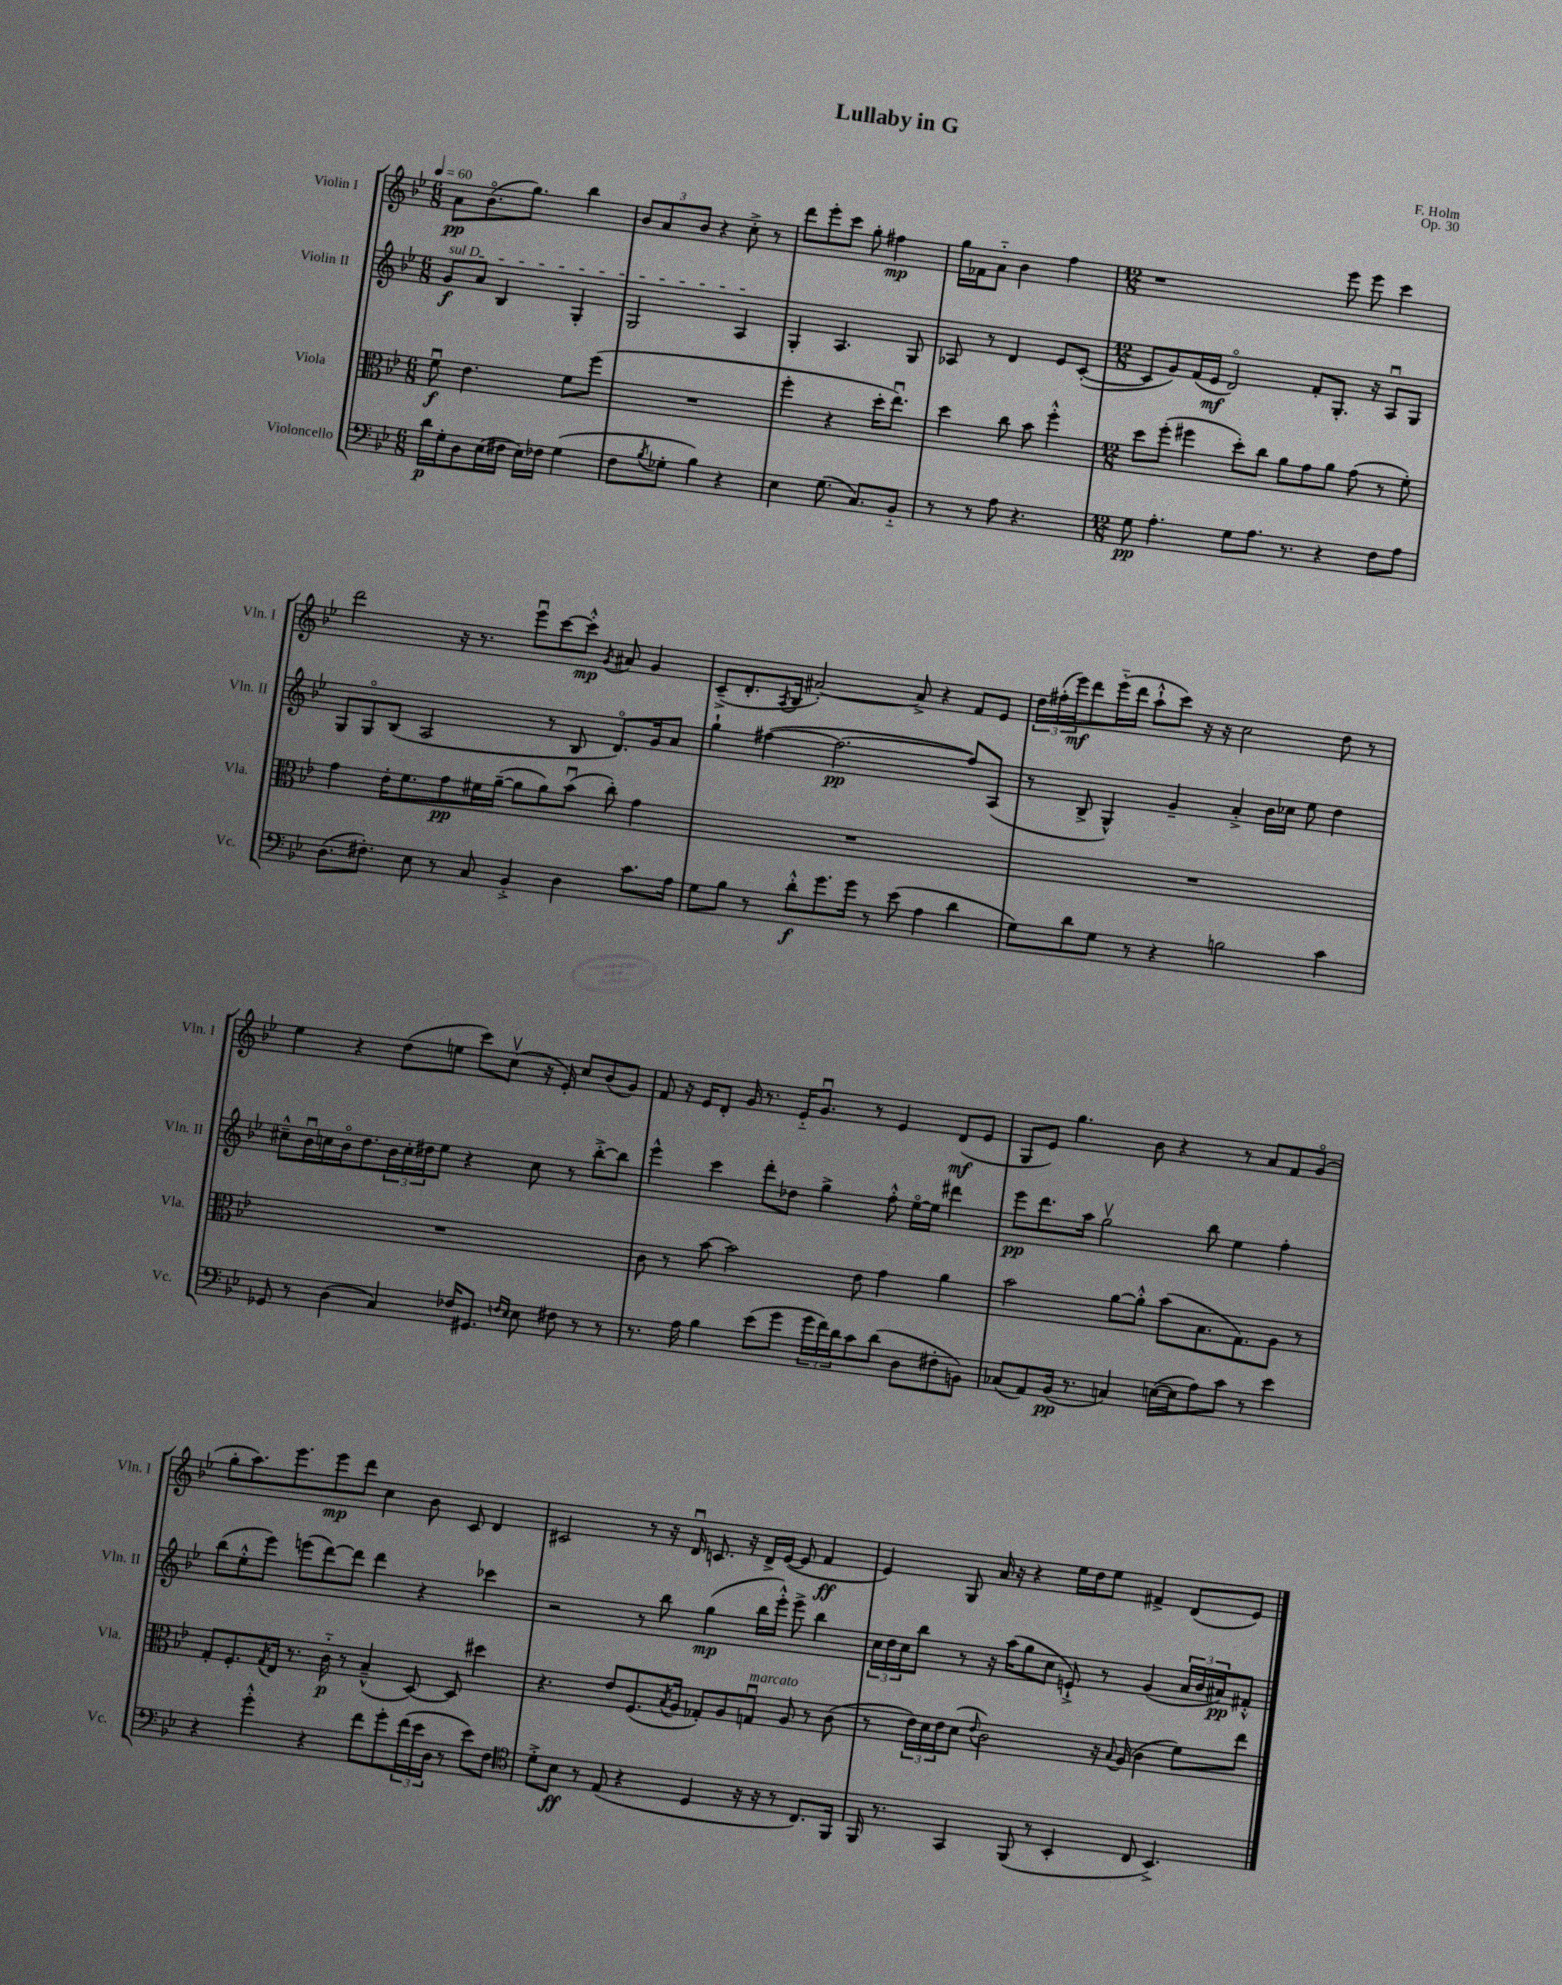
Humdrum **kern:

**kern	**kern	**kern	**kern
*staff4	*staff3	*staff2	*staff1
*clefF4	*clefC3	*clefG2	*clefG2
*k[b-e-]	*k[b-e-]	*k[b-e-]	*k[b-e-]
*M6/8	*M6/8	*M6/8	*M6/8
*MM60	*MM60	*MM60	*MM60
16d\LL	8fu\	8g/L	8a\L
16G'\J	.	.	.
8D\	4.e-\	8a/J	(8.b-o\
(16E-\L	.	4B-/	.
16F#\JJ	.	.	8.gg\J)
16E-\LL)	.	.	.
16F-\JJ	.	.	.
(4G\	8f\L	4G'/	4bb-\
.	(8ff\J	.	.
=	=	=	=
8F\L	2.r	2G/	12b-/L
.	.	.	12a/
8qB-/	.	.	.
8G-'\J	.	.	.
.	.	.	12b-/J
4B-\)	.	.	4r
4r	.	4A/	8cc'^\
.	.	.	8r
=	=	=	=
4E-\	4ff'\	4G'/	8ddd\L
.	.	.	8eee-'\
(8.G\	4r	4.A/	8ccc\J
.	.	.	8gg'\
8.C/L)	.	.	.
.	16dd'\LK	.	4ff#\
.	8.ee-u\J)	.	.
8BB-'~/J	.	8G/	.
=	=	=	=
8r	4dd\	8A-/	16gg\LL
.	.	.	16f-\J
8r	.	8r	8a'~\J
8A\	8cc\	4d/	4b-\
4.r	8b-\	.	.
.	4ff'^^\	8e-/L	4ff\
.	.	([8c'/J	.
=	=	=	=
*M12/8	*M12/8	*M12/8	*M12/8
8G\	8dd\L	8c/]L	1r
4.A'\	(8ff'\J	8g/)	.
.	4ff#\	(16f/L	.
.	.	16e-/JJ	.
.	.	2do/)	.
8G\L	8dd'\L)	.	.
8.A\J	8cc\J	.	.
.	8a\L	.	.
8.r	.	.	.
.	8g\	8f'/L	.
4r	8a\J	8.G'/J	8eee-\
.	(8g\	.	8eee-\
.	.	16r	.
8F\L	8r	8Au/L	4ccc\
8A\J	8f'\)	8G/J	.
=	=	=	=
(8.D\L	4g\	8G/L	2ddd\
.	.	8Go/	.
8.F#'\J)	.	.	.
.	16e-'\LK	(8B-/J	.
.	8.f\	.	.
8E-\	.	2A/	.
8r	8g\	.	16r
.	.	.	8.r
8C/	16f#\L	.	.
.	([16a~\JJ	.	.
4BB-'^/	8a\]L	.	8eee-u\L
.	8a\)	8r	[8ccc\
4D\	(8b-u\J	8B-/	8ccc'^^\]J
.	.	.	8qg/
.	8cc'\)	8.do/L)	8a#/
8.c\L	4g\	.	4g/
.	.	16g/k	.
.	.	8a/J	.
16A\Jk	.	.	.
=	=	=	=
8G\L	1.r	4gg`\	(8c~^/L
8B-\J	.	.	8.d'/
8r	.	([4ff#\	.
.	.	.	8qA/
.	.	.	16B-/Jk
8d'^^\L	.	.	[2a#'/)
8.g\	.	2.ff#\_	.
16g\Jk	.	.	.
8r	.	.	.
(8e-\	.	.	8a#^/]
4A\	.	.	4r
4d\	.	8ff#/]L)	8f/L
.	.	(8A/J	8e-/J
=	=	=	=
8G\L)	1.r	8r	24dd\LL
.	.	.	(24ff#'\
.	.	.	24eee-\J)
8d\	.	8B-^/	8ddd\
8G\J	.	4G^^/)	(16eee-'~\L
.	.	.	16ddd\JJ
8r	.	.	8aa`^^\L
4r	.	4g~/	8ccc\J)
.	.	.	16r
.	.	.	16r
2B\	.	4a'^/	2cc\
.	.	16b-\LL	.
.	.	16cc-\JJ	.
.	.	8ee-\	.
4c\	.	4dd\	8dd\
.	.	.	8r
=	=	=	=
8GG-/	1.r	8cc#~^^\L	4ee-\
8r	.	16b-u\L	.
.	.	16cc\	.
(4D\	.	16b-o\J	4r
.	.	8.dd\	.
4C/)	.	24b-\L	(8dd\L
.	.	24cc'\	.
.	.	24dd#\J	.
.	.	8ee-\J	8ee\J
16F-/LK	.	4r	8ccc\L)
8.GG#/J	.	.	.
.	.	.	(8ccv\J
16qqF/LL	.	.	.
16qqE-/JJ	.	.	.
8E-\	.	8cc\	16r
.	.	.	16e-'/)
8F#\	.	8r	8cc/L
8r	.	[8bb-'^\L	(8b-/
8r	.	8bb-\]J	8g/J)
=	=	=	=
8.r	8c\	4eee-^^\	8f/
.	8r	.	16r
16A\	.	.	16e-/LK
4B-\	[8b-\	4ccc\	8d'/J
.	2b-\]	.	16g/
.	.	.	8.r
(8e-\L	.	8ddd'\L	.
8g\J	.	8dd-\J	16e-'~/LK
.	.	.	8.gu/J
24g\LL	.	4gg^\	.
24f\)	.	.	.
24d\J	.	.	.
8c\	8e-\	.	8r
(8d\J	4g\	8ff'^^\	4e-/
8D\L	.	[16ee-o\LL	.
.	.	16ee-\]JJ	.
8F#'\	4a\	4ddd#\	(8d/L
8BB\J)	.	.	8e-/J
=	=	=	=
(8C-/L	2b-\	8eee-\L	8G/L
8AA/)	.	8.ddd\	8e-/J)
(16BB-/Jk	.	.	4.gg\
8.r	.	16aa\Jk	.
.	.	2ggv\	.
4C/)	[8a\L	.	.
.	8a'^^\]J	.	8b-\
([16E\LL	(8b-\L	.	4r
16E\]J	.	.	.
8A\)	8.B-\	8bb-\	.
8c\J	.	4ee-\	8r
.	8.G\)	.	.
8r	.	.	8a/L
4e-\	8A\J	4ff'\	8f/
.	8r	.	(8go/J
=	=	=	=
4r	8G'/L	(8bb-\L	8gg'\L
.	8.F'/	8ee-'^^\	8.aa\)
4g'^^\	.	8eee-\J)	.
.	8qG/	.	.
.	16E-/Jk	.	8.eee-\
.	8.r	(8eee\L	.
4r	.	[8ddd\)	8eee-\
.	16c'~\	.	.
.	8r	8ddd\]J	8ddd\J
8f\L	(4B-~^^/	4ddd\	4cc\
8g'\	.	.	.
(24f\L	[8D/)	4r	8b-\
24e-\	.	.	.
24D\JJ	.	.	.
8r	8D/]	.	8c/
8e-\L)	4dd#\	4ccc-\	4d/
8F\J	.	.	.
=	=	=	=
*clefC4	*	*	*
8d'^\L	4.r	2r	2c#/
8B-\J	.	.	.
8r	.	.	.
(8E-/	8e-/L	.	.
4r	(8.F/	8r	8r
.	.	8bb-\	16r
.	8qB-/	.	.
.	16A/Jk	.	16du/
4D/	8G-'/L)	(4gg\	8.c/
.	8A/	.	.
.	.	.	16r
16r	8Gu/J	16bb-\LL	16d^/LL
16r	.	16eee-'^^\JJ)	([16e-/JJ
8r	8A/	8eee-^\	8e-/]
8.C/L)	8r	4bb-\	4f/
.	(8c\	.	.
16FF/Jk	.	.	.
=	=	=	=
16FF/	8r	24cc\LL	4e-/)
.	.	24dd\	.
8.r	.	.	.
.	.	24cc\J	.
.	24e-\LL)	8bb-\J	.
.	24d\	.	.
.	24e-\J	.	.
4GG/	(8d\J	8r	8G/
.	8qqe-/	.	.
.	2c\)	16r	16a/
.	.	(16aa\LK	16r
(8FF/	.	8gg\	4r
8r	.	8cc\J	.
4BB-'/	.	8e`^/)	16ee-\LL
.	.	.	16dd\J
.	16r	8r	8ee-\J
.	8qqB-/	.	.
.	(16A/	.	.
8C/	4c\	(4g/	4f#^/
4.BB-^/)	.	.	.
.	8f\L)	24a/LL	(8d/L
.	.	24b-/	.
.	.	24a#/J)	.
.	8ee-\J	8f#'^^/J	8e-/J)
==	==	==	==
*-	*-	*-	*-
